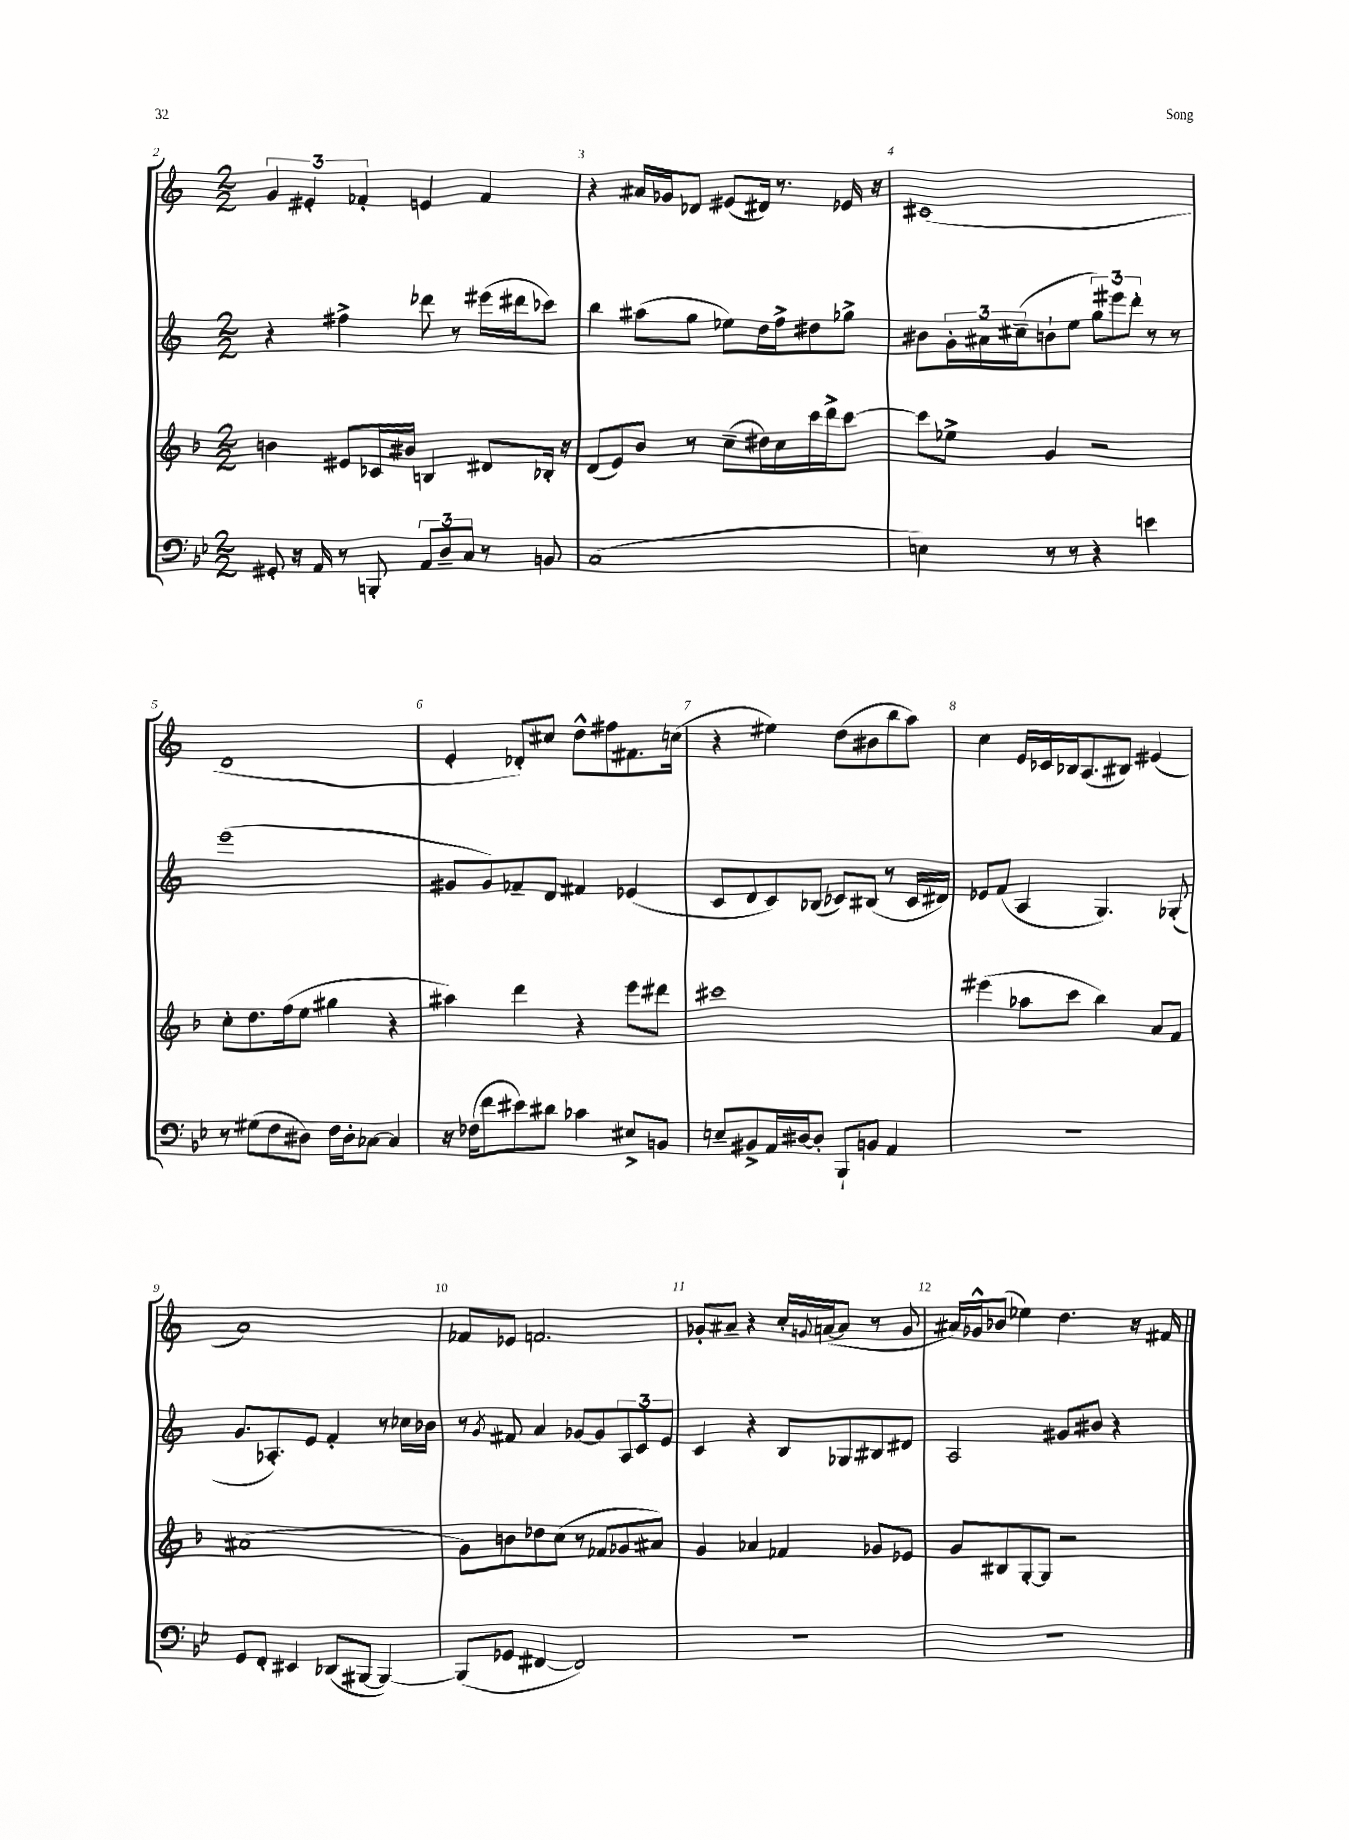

**kern	**kern	**kern	**kern
*part4	*part3	*part2	*part1
*staff4	*staff3	*staff2	*staff1
*clefF4	*clefG2	*clefG2	*clefG2
*k[b-e-]	*k[b-]	*k[]	*k[]
*M2/2	*M2/2	*M2/2	*M2/2
=2	=2	=2	=2
8GG#X'/	4bn\	4r	6g/
16r	.	.	.
.	.	.	6e#X'/
16AA/	.	.	.
8r	8e#X/L	4ff#X^\	.
.	.	.	6f-X'/
8BBBn'/	16c-X/L	.	.
.	16b#X/JJ	.	.
12AA/L	4Bn/	8ddd-X\	4en/
12D~/	.	.	.
.	.	8r	.
12C/J	.	.	.
8r	8d#X/L	(16eee#X\LL	4f-/
.	.	16ddd#X\J	.
8BBn/	16B-X'/Jk	8ccc-X\J)	.
.	16r	.	.
=3	=3	=3	=3
(1C	(8d/L	4bb\	4r
.	8e/)	.	.
.	8b-/J	(8aa#X\L	16a#X/LL
.	.	.	16g-X/J
.	8r	8gg\J	8d-X/J
.	(8cc~\L	8ee-X\L)	(8e#X/L
.	16dd#X\L)	16dd\L	16d#X/Jk)
.	16cc\	16ff^\J	8.r
.	16ccc\	8dd#X\	.
.	16ddd^\J	.	.
.	[8ccc\J	8gg-X^\J	16e-X/
.	.	.	16r
=4	=4	=4	=4
4En\)	8ccc\L]	8b#X\L	(1c#X
.	8ee-X^\J	24g'\L	.
.	.	24a#X\	.
.	.	(24cc#X~\J	.
8r	4g/	8bn`\	.
8r	.	8ee\J	.
4r	2r	12gg\L)	.
.	.	12eee#X\	.
.	.	12ddd'\J	.
4en\	.	8r	.
.	.	8r	.
!!LO:LB:g=z
=5	=5	=5	=5
8r	8cc'\L	(1eee	1d
(8G#X\L	8.dd\	.	.
8F\	.	.	.
.	(16ff\k	.	.
8D#X\J)	8ee\J	.	.
16F\LL	4gg#X\	.	.
16D#'\J	.	.	.
[8C-X\J	.	.	.
4C-/]	4r	.	.
=6	=6	=6	=6
16r	4aa#X\)	8g#X/L	4e'/
(16F-X\KL	.	.	.
8f\	.	8g#/)	.
8e#X\)	4ddd\	8f-X~/	8d-X'/L)
8d#X\J	.	8d/J	8cc#X/J
4c-X\	4r	4f#X/	8dd^^\L
.	.	.	8ff#X\
8E#X^/L	8eee\L	(4e-X/	8.f#X\
8BBn/J	8ddd#X\J	.	.
.	.	.	(16ccn\Jk
=7	=7	=7	=7
8En~/L	1ccc#X	8c/L	4r
8BB#X^/	.	8d/	.
16AA/L	.	8c/)	4ee#X\)
[16D#X/J	.	.	.
8D#'/J]	.	(8B-X/J	.
8BBB-`/L	.	8c-X/L)	(8dd\L
8BBn/J	.	(8B#X/J	8b#X\
4AA/	.	8r	8bb\
.	.	16c-/LL	8aa\J)
.	.	16d#X/JJ)	.
=8	=8	=8	=8
1r	(4eee#X\	8e-X/L	4cc\
.	.	(8f/J	.
.	8aa-X\L	4A/	16e/LL
.	.	.	16c-X/
.	8ccc\J	.	16B-X/J
.	.	.	(8.A/
.	4bb-\)	4.G/)	.
.	.	.	8B#X/J)
.	8a/L	.	(4e#X/
.	8f/J	(8G-X'/	.
!!LO:LB:g=z
=9	=9	=9	=9
8GG/L	(1a#X	8.g/L	1a)
8FF'/J	.	.	.
.	.	8.A-X'/)	.
4EE#X/	.	.	.
.	.	8e/J	.
(8DD-X/L	.	4f'/	.
[8BBB#X/J	.	.	.
4BBB#/_)	.	8r	.
.	.	16cc-X\LL	.
.	.	16b-X\JJ	.
=10	=10	=10	=10
(8BBB#/L]	8g\L)	8r	8f-X/L
.	.	8qg/	.
8GG-X/J	8bn\	8f#X/	8e-X/J
[4FF#X/	8dd-X\	4a/	2.fn/
.	(8cc\J	.	.
2FF#/])	8r	[8g-X/L	.
.	8f-X/L	8g-/]	.
.	8g-X/	12A/	.
.	.	12c/	.
.	8a#X/J)	.	.
.	.	12e/J	.
=11	=11	=11	=11
1r	4g/	4c/	8g-X'/L
.	.	.	8a#X~/J
.	4a-X/	4r	4r
.	4f-X/	8B/L	16cc'/LL
.	.	.	8qqgn/
.	.	.	([16an/J
.	.	8G-X/	8a/J]
.	8g-X/L	8B#X/	8r
.	8e-X/J	8d#X/J	8g/
=12	=12	=12	=12
1r	8g/L	2A/	16a#X/LL)
.	.	.	16g-X^^/J
.	8B#X/	.	(8b-X/J
.	[8G'/	.	4ee-X\)
.	8G/J]	.	.
.	2r	8g#X/L	4.dd\
.	.	8b#X/J	.
.	.	4r	.
.	.	.	16r
.	.	.	16f#X/
==	==	==	==
*-	*-	*-	*-
